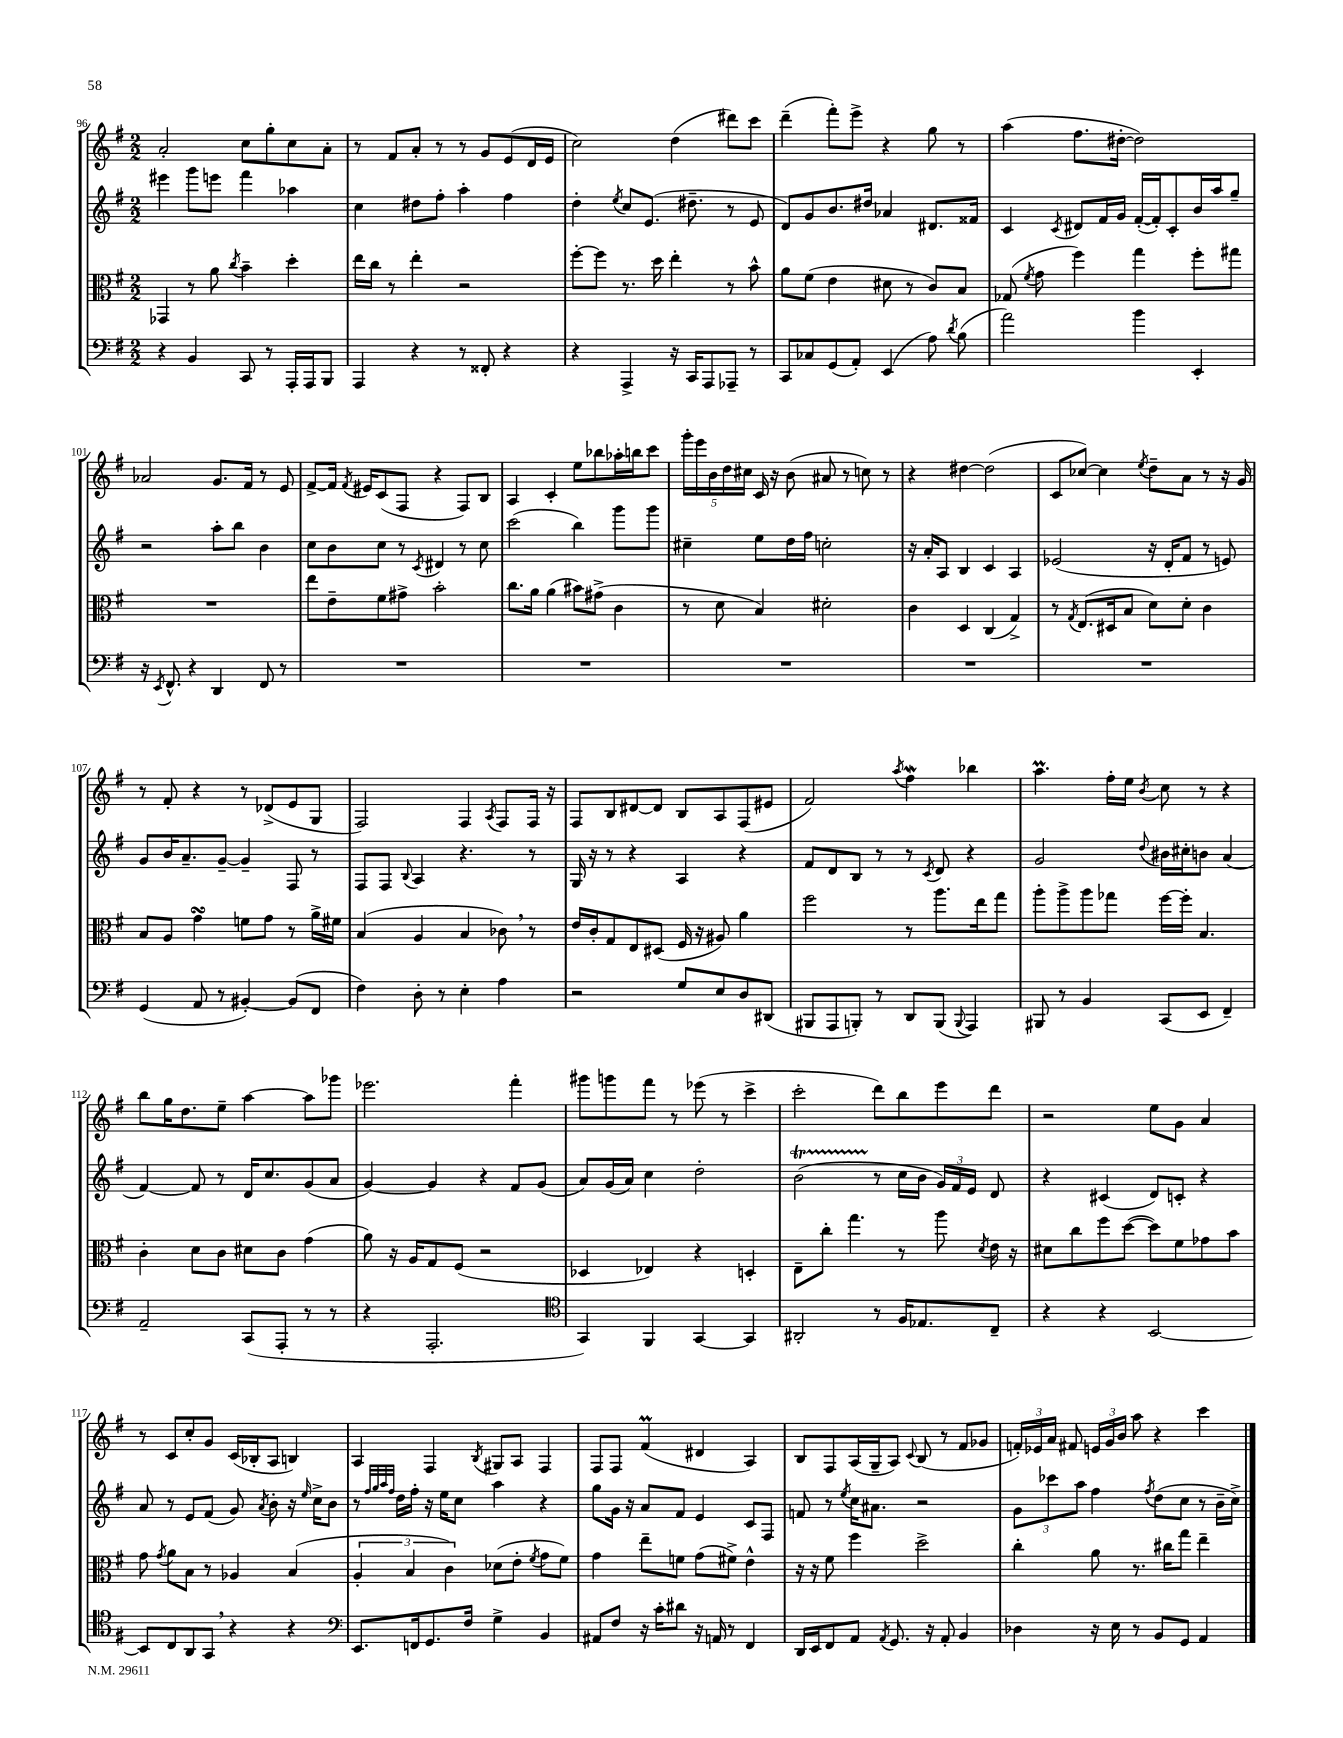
<<
\new StaffGroup <<
\new Staff = "s0" {
    \clef treble \key g \major \numericTimeSignature \time 2/2
    \autoBeamOff a'2-. c''8[ g''8-. c''8 a'8]-. |
    r8 fis'8[ a'8]-. r8 r8 g'8[ e'8( d'16 e'16] |
    c''2) d''4( dis'''8[) c'''8] |
    d'''4--( fis'''8[-.) e'''8]-> r4 g''8 r8 |
    a''4( fis''8.[ dis''16]~-. dis''2) |
    aes'2 g'8.[ fis'16] r8 e'8 |
    fis'8[~-> fis'16] \acciaccatura { fis'8 } eis'16[ c'8( fis8] r4 fis8[) b8] |
    a4 c'4-. e''8[ bes''8 aes''16-. b''16 c'''8] |
    \tuplet 5/4 { g'''16[-. e'''16 b'16 d''16 cis''16] } c'16 r16 b'8( ais'8 r8 c''8) r8 |
    r4 dis''4~ dis''2( |
    c'8[ ces''8]~) ces''4 \acciaccatura { e''8 } d''8[-- a'8] r8 r16 g'16 |
    r8 fis'8-. r4 r8 des'8[->( e'8 g8] |
    fis2) fis4 \acciaccatura { a8 } fis8[ fis16] r16 |
    fis8[ b8 dis'8~ dis'8] b8[ a8 fis8( eis'8] |
    fis'2) \acciaccatura { a''8 } fis''4\mordent bes''4 |
    a''4.\prall fis''16[-. e''16] \acciaccatura { b'8 } c''8 r8 r4 |
    b''8[ g''16 d''8. e''8]-- a''4~ a''8[ ges'''8] |
    ees'''2. fis'''4-. |
    gis'''8[ g'''8 fis'''8] r8 ees'''8( r8 c'''4-> |
    c'''2-. d'''8[) b''8 e'''8 d'''8] |
    r2 e''8[ g'8] a'4 |
    r8 c'8[ c''8-. g'8] c'16[( bes16-. a8] b4) |
    a4 fis4 \acciaccatura { b8 } gis8[ a8] fis4 |
    fis8[ fis8] fis'4\prall( dis'4 a4) |
    b8[ fis8 a16( g16-- a8]) \appoggiatura { c'8 } b8( r8 fis'8[ ges'8] |
    \tuplet 3/2 { f'16[-.) ees'16 a'16] } fis'8 \tuplet 3/2 { e'16[ g'16 b'16] } a''8 r4 c'''4 \bar "|." |
}
\new Staff = "s1" {
    \clef treble \key g \major \numericTimeSignature \time 2/2
    \autoBeamOff eis'''4 g'''8[ e'''8] fis'''4 aes''4 |
    c''4 dis''8[ fis''8]-. a''4-. fis''4 |
    d''4-. \acciaccatura { e''8 } c''8[ e'8.]( dis''8.-- r8 e'8 |
    d'8[) g'8 b'8. dis''16] aes'4 dis'8.[ fisis'16] |
    c'4 \acciaccatura { c'8 } dis'8[ fis'16 g'16] fis'16[~-.( fis'16-.) c'8-. b'16 a''16 g''8]-- |
    r2 a''8[-. b''8] b'4 |
    c''8[ b'8 c''8] r8 \acciaccatura { c'8 } dis'4 r8 c''8 |
    c'''2( b''4) g'''8[ g'''8] |
    cis''4-- e''8[ d''16 fis''16] c''2-. |
    r16 a'16[-. a8] b4 c'4 a4 |
    ees'2( r16 d'16[-. fis'8] r8 e'8) |
    g'8[ b'16 a'8.-- g'8]~-- g'4-- fis8 r8 |
    fis8[ fis8] \appoggiatura { b8 } a4 r4. r8 |
    g16 r16 r8 r4 a4 r4 |
    fis'8[ d'8 b8] r8 r8 \acciaccatura { c'8 } d'8 r4 |
    g'2 \appoggiatura { d''8 } bis'16[ cis''16-. b'8] a'4( |
    fis'4~) fis'8 r8 d'16[ c''8. g'8( a'8] |
    g'4~) g'4 r4 fis'8[ g'8]( |
    a'8[) g'16( a'16]) c''4 d''2-. |
    b'2\startTrillSpan( r8\stopTrillSpan c''16[ b'16] \tuplet 3/2 { g'16[) fis'16 e'16] } d'8 |
    r4 cis'4( d'8[) c'8]-. r4 |
    a'8 r8 e'8[ fis'8]( g'8) \acciaccatura { a'8 } b'8-. r16 \grace { e''16 } c''16[-> b'8] |
    r8 \grace { fis''32[ g''32 a''32 fis''32] } d''16[ fis''16]-. r16 e''16[ c''8] a''4 r4 |
    g''8[ g'16] r16 a'8[ fis'8] e'4 c'8[ fis8] |
    f'8 r8 \acciaccatura { e''8 } c''16[ ais'8.] r2 |
    \tuplet 3/2 { g'8[ ces'''8 a''8] } fis''4 \acciaccatura { fis''8 } d''8[( c''8] r8 b'16[-- c''16]->) \bar "|." |
}
\new Staff = "s2" {
    \clef alto \key g \major \numericTimeSignature \time 2/2
    \autoBeamOff ges,4 r8 a'8 \acciaccatura { c''8 } b'4-- d''4-. |
    e''16[ c''16] r8 e''4-. r2 |
    fis''8[~-. fis''8] r8. d''16 e''4-. r8 b'8-^ |
    a'8[ fis'8]( e'4 dis'8 r8 c'8[) b8] |
    ges8( \acciaccatura { fis'8 } g'8 fis''4) g''4 fis''8[-. gis''8] |
    R1 |
    e''8[ e'8-- fis'8 gis'8]-> b'2-. |
    c''8.[ a'16] a'4( bis'8[) gis'8]->( c'4 |
    r8 d'8 b4) dis'2-. |
    c'4 d4 c4( g4->) |
    r8 \acciaccatura { g8 } e8.[( dis16 b8] d'8[) d'8]-. c'4 |
    b8[ a8] g'4\turn f'8[ g'8] r8 a'16[-> fis'16] |
    b4( a4 b4 ces'8) \breathe r8 |
    e'16[ c'16-. g8 e8 dis8]( fis16 r16 ais8) a'4 |
    fis''2 r8 a''8.[ e''16 g''8] |
    a''8[-. a''8-> a''8 ges''8] fis''16[~ fis''16]-. b4. |
    c'4-. d'8[ c'8] dis'8[ c'8] g'4( |
    a'8) r16 a16[ g8 fis8]( r2 |
    des4 ees4) r4 d4-. |
    e8[-- c''8]-. g''4. r8 a''8 \acciaccatura { d'8 } e'16 r16 |
    dis'8[ c''8 fis''8 d''8]~( d''8[) fis'8 ges'8 b'8] |
    g'8 \acciaccatura { g'8 } a'8[ b8] r8 aes4 b4( |
    \tuplet 3/2 { a4-. b4 c'4) } des'8[( e'8]-. \acciaccatura { fis'8 } g'8[ fis'8]) |
    g'4 e''8[-- f'8] g'8[( fis'8]->) e'4-^ |
    r16 r16 fis'8 fis''4 d''2-> |
    c''4-. a'8 r8. cis''16[ g''8] e''4-- \bar "|." |
}
\new Staff = "s3" {
    \clef bass \key g \major \numericTimeSignature \time 2/2
    \autoBeamOff r4 b,4 c,8 r8 a,,16[-. a,,16 b,,8] |
    a,,4 r4 r8 fisis,8-. r4 |
    r4 a,,4-> r16 c,16[ a,,8 aes,,8]-- r8 |
    c,8[ ces8 g,8( a,8]-.) e,4( a8) \acciaccatura { d'8 } b8( |
    a'2) b'4 e,4-. |
    r16 \acciaccatura { e,8 } fis,8.-^ r4 d,4 fis,8 r8 |
    R1 |
    R1 |
    R1 |
    R1 |
    R1 |
    g,4( a,8 r8 bis,4~-.) bis,8[( fis,8] |
    fis4) d8-. r8 e4-. a4 |
    r2 g8[ e8 d8 dis,8]( |
    bis,,8[ a,,8 b,,8]-.) r8 d,8[ b,,8]( \appoggiatura { b,,8 } a,,4) |
    bis,,8 r8 b,4 c,8[( e,8] fis,4--) |
    a,2-- c,8[( a,,8]-. r8 r8 |
    r4 a,,2.-. |
    \clef tenor g,4) fis,4 g,4~ g,4 |
    ais,2-. r8 fis16[ ees8. c8]-- |
    r4 r4 b,2~ |
    b,8[ c8 a,8 g,8] \breathe r4 r4 |
    \clef bass e,8.[ f,16 g,8. fis16] g4-> b,4 |
    ais,8[ fis8] r16 c'16[-. dis'8] r16 a,16 r8 fis,4 |
    d,16[ e,16 fis,8 a,8] \acciaccatura { a,8 } g,8. r16 a,8-. b,4 |
    des4 r16 e16 r8 b,8[ g,8] a,4 \bar "|." |
}
>>
>>
\layout { \context { \Score currentBarNumber = #96 } }
